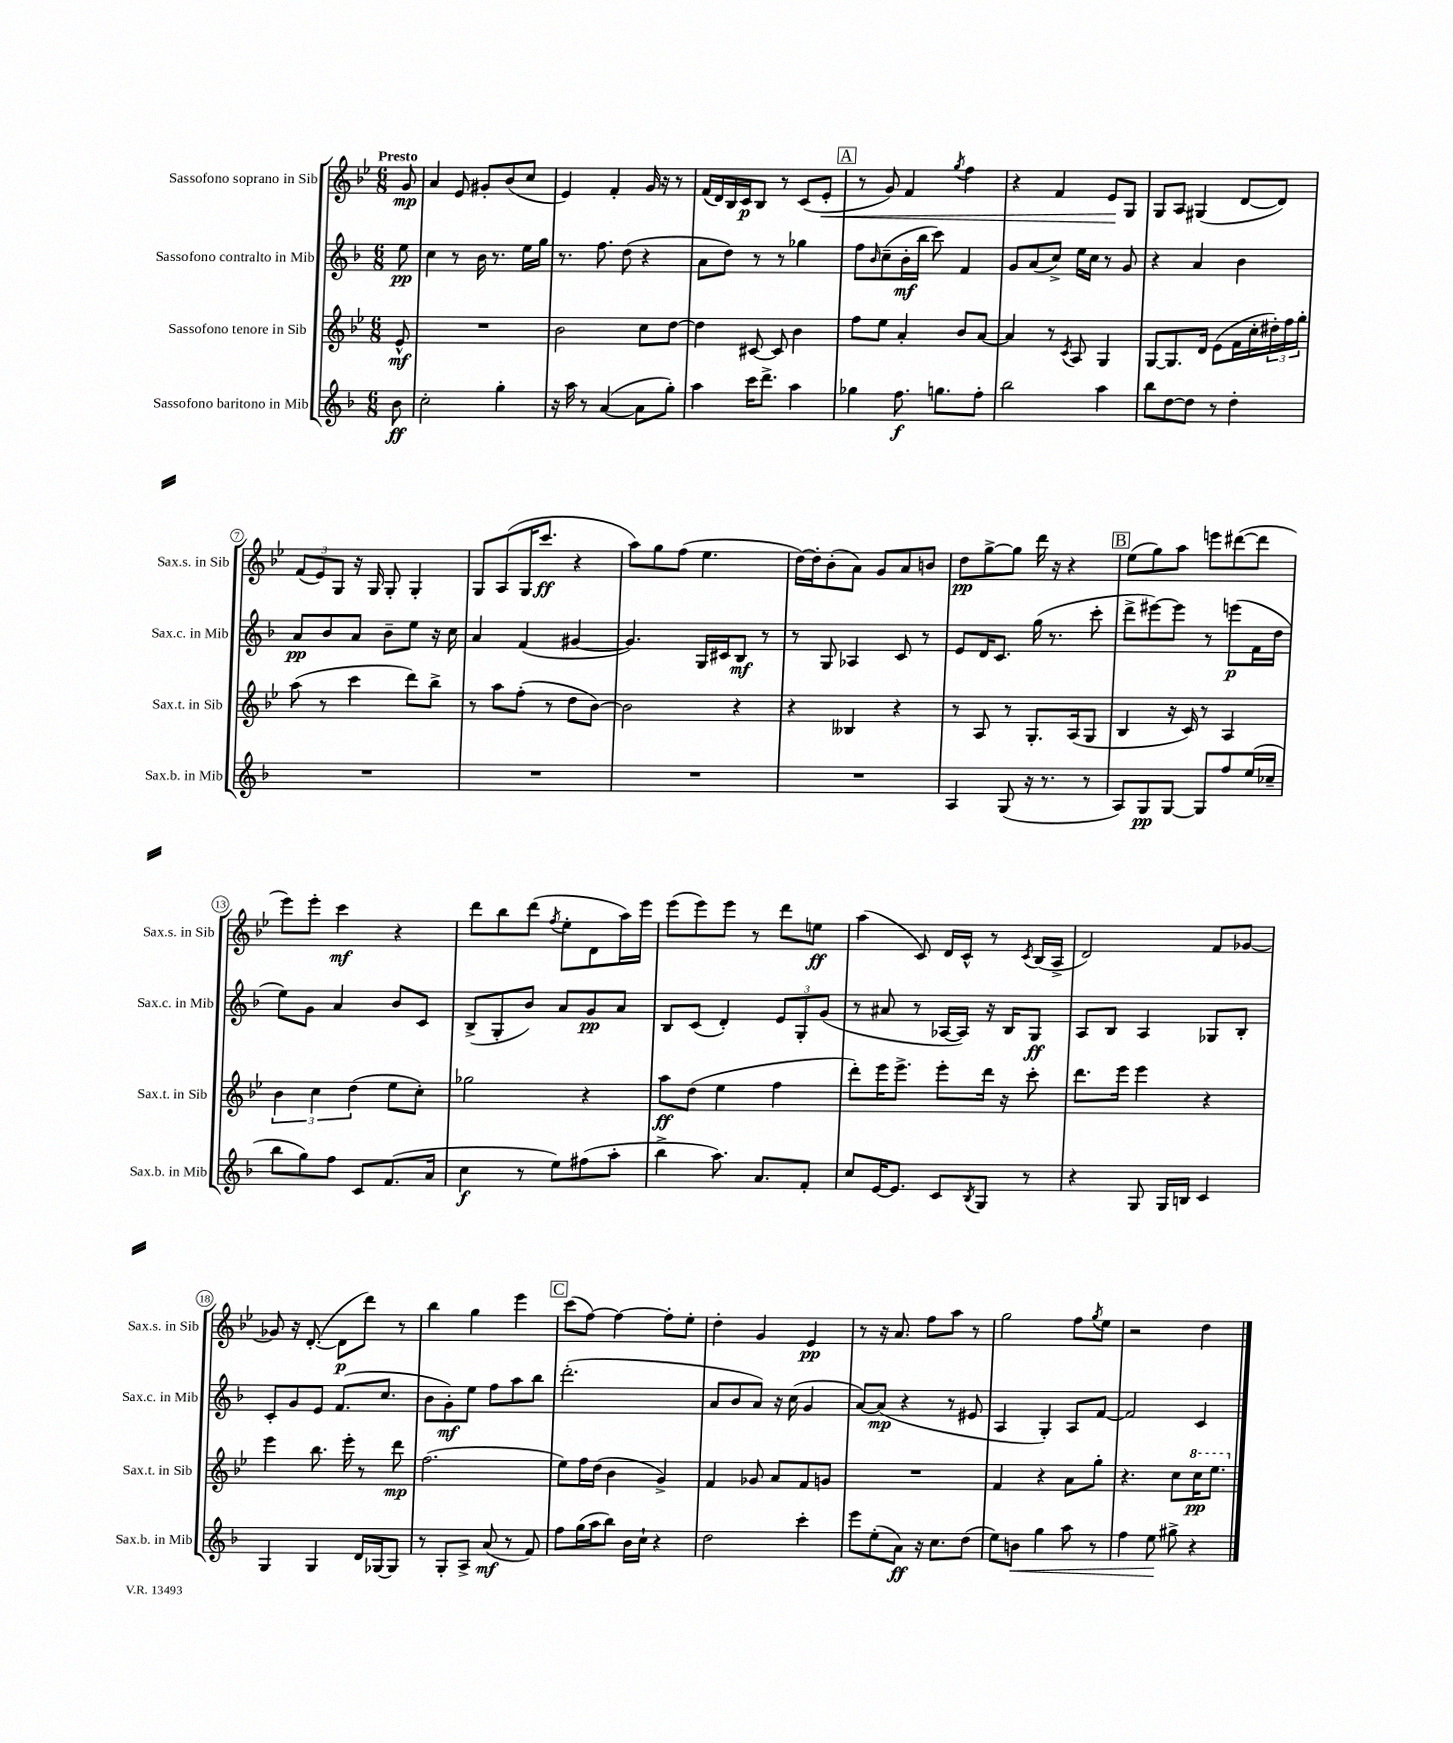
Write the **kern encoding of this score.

**kern	**dynam	**kern	**dynam	**kern	**dynam	**kern	**dynam
*part4	*part4	*part3	*part3	*part2	*part2	*part1	*part1
*staff4	*staff4	*staff3	*staff3	*staff2	*staff2	*staff1	*staff1
*I"Sassofono baritono in Mib	*	*I"Sassofono tenore in Sib	*	*I"Sassofono contralto in Mib	*	*I"Sassofono soprano in Sib	*
*I'Sax.b. in Mib	*	*I'Sax.t. in Sib	*	*I'Sax.c. in Mib	*	*I'Sax.s. in Sib	*
*clefG2	*	*clefG2	*	*clefG2	*	*clefG2	*
*k[b-]	*	*k[b-e-]	*	*k[b-]	*	*k[b-e-]	*
*M6/8	*	*M6/8	*	*M6/8	*	*M6/8	*
=	=	=	=	=	=	=	=
!	!	!	!	!	!	!LO:TX:a:B:t=Presto	!
8b-\	ff	8e-^^/	mf	8ee\	pp	8g/	mp
=1	=1	=1	=1	=1	=1	=1	=1
2cc'\	.	2.r	.	4cc\	.	4a/	.
.	.	.	.	8r	.	8e-/	.
.	.	.	.	16b-\	.	8g#X'/L	.
.	.	.	.	8.r	.	.	.
4gg'\	.	.	.	.	.	(8b-/	.
.	.	.	.	16ee\LL	.	8cc/J	.
.	.	.	.	16gg\JJ	.	.	.
=2	=2	=2	=2	=2	=2	=2	=2
16r	.	2b-\	.	8.r	.	4e-/)	.
16aa\	.	.	.	.	.	.	.
8r	.	.	.	.	.	.	.
.	.	.	.	8.ff\	.	.	.
([4a/	.	.	.	.	.	4f'/	.
.	.	.	.	(8dd\	.	.	.
8a\L]	.	8cc\L	.	4r	.	16g/	.
.	.	.	.	.	.	16r	.
8gg'\J)	.	[8dd\J	.	.	.	8r	.
=3	=3	=3	=3	=3	=3	=3	=3
4aa\	.	4dd\]	.	8a\L	.	(16f/LL	.
.	.	.	.	.	.	16d/)	.
.	.	.	.	8dd\J)	.	16B-/	.
.	.	.	.	.	.	16c/J	p
16ccc\KL	.	[8c#X/	.	8r	.	8B-/J	.
8.ddd^\J	.	.	.	.	.	.	.
.	.	8c#/]	.	8r	.	8r	.
4aa\	.	4b-\	.	4gg-X\	.	(8c/L	.
!	!	!	!	!	!	!	!LO:HP:b
.	.	.	.	.	.	8e-'/J	<
!!LO:REH:place=s1:t=A
=4	=4	=4	=4	=4	=4	=4	=4
4gg-X\	.	8ff\L	.	8ff\L	.	8r	.
.	.	.	.	16qqb-/	.	.	.
.	.	8ee-\J	.	(8cc~\	.	8g/)	.
8.ff\	f	4a'/	.	16b-'\L	mf	4f/	.
.	.	.	.	16bb-\JJ	.	.	.
.	.	.	.	8ccc\)	.	.	.
8.ggn\L	.	.	.	.	.	.	.
.	.	.	.	.	.	8qgg/	.
.	.	8b-/L	.	4f/	.	4ff\	.
8ff'\J	.	[8a/J	.	.	.	.	.
=5	=5	=5	=5	=5	=5	=5	=5
2bb-\	.	4a/]	.	8g/L	.	4r	.
.	.	.	.	(8a/	.	.	.
.	.	8r	.	8cc^/J)	.	4f/	.
.	.	8qc/	.	.	.	.	.
.	.	8A/	.	16ee\LL	.	.	.
.	.	.	.	16cc\JJ	.	.	.
4aa\	.	4G/	.	8r	.	8e-/L	.
.	.	.	.	8g/	.	8G/J	[
=6	=6	=6	=6	=6	=6	=6	=6
8bb-\L	.	[8G/L	.	4r	.	8G/L	.
[8dd\	.	8.G/]	.	.	.	8A/J	.
8dd\J]	.	.	.	4a/	.	(4G#X/	.
.	.	16d/Jk	.	.	.	.	.
8r	.	(8e-\L	.	.	.	.	.
4dd'\	.	16f\L	.	4b-\	.	[8d/L	.
.	.	16cc'\	.	.	.	.	.
.	.	24dd#X'\)	.	.	.	8d/J])	.
.	.	24ff\	.	.	.	.	.
.	.	24gg'\JJ	.	.	.	.	.
!!LO:LB:g=z
=7	=7	=7	=7	=7	=7	=7	=7
2.r	.	(8aa\	.	8a/L	pp	(12f/L	.
.	.	.	.	.	.	12e-/)	.
.	.	8r	.	8b-/	.	.	.
.	.	.	.	.	.	12G/J	.
.	.	4ccc\	.	8a/J	.	16r	.
.	.	.	.	.	.	16G/	.
.	.	.	.	8b-~\L	.	8G'/	.
.	.	8ddd\L)	.	8ee\J	.	4G'/	.
.	.	8bb-^\J	.	16r	.	.	.
.	.	.	.	16cc\	.	.	.
=8	=8	=8	=8	=8	=8	=8	=8
2.r	.	8r	.	4a/	.	8G/L	.
.	.	8aa\L	.	.	.	(8A/	.
.	.	(8ff'\J	.	(4f/	.	16G/K	.
.	.	.	.	.	.	8.ccc/J	ff
.	.	8r	.	.	.	.	.
.	.	8dd\L	.	[4g#X/	.	4r	.
.	.	[8b-\J)	.	.	.	.	.
=9	=9	=9	=9	=9	=9	=9	=9
2.r	.	2b-\]	.	4.g#/])	.	8aa\L)	.
.	.	.	.	.	.	8gg\	.
.	.	.	.	.	.	(8ff\J	.
.	.	.	.	16G/LL	.	4.ee-\	.
.	.	.	.	16c#X/J	.	.	.
.	.	4r	.	8B-/J	mf	.	.
.	.	.	.	8r	.	.	.
=10	=10	=10	=10	=10	=10	=10	=10
2.r	.	4r	.	8r	.	[16dd\LL)	.
.	.	.	.	.	.	16dd'\J]	.
.	.	.	.	8G/	.	(8b-'\	.
.	.	4B--X/	.	4A-X/	.	8a\J)	.
.	.	.	.	.	.	8g/L	.
.	.	4r	.	8c/	.	8a/	.
.	.	.	.	8r	.	8bn/J	.
=11	=11	=11	=11	=11	=11	=11	=11
4A/	.	8r	.	8e/L	.	8dd\L	pp
.	.	8A/	.	16d/K	.	[8gg^\	.
.	.	.	.	8.c/J	.	.	.
(8G/	.	8r	.	.	.	8gg\J]	.
16r	.	8.G'/L	.	(16gg\	.	16ddd\	.
8.r	.	.	.	8.r	.	16r	.
.	.	.	.	.	.	4r	.
.	.	(16A/k	.	.	.	.	.
8r	.	8G/J	.	8ccc'\	.	.	.
!!LO:REH:place=s1:t=B
=12	=12	=12	=12	=12	=12	=12	=12
8A/L)	.	4B-/	.	8ddd^\L	.	(8ee-\L	.
8G/	pp	.	.	[8eee#X\)	.	8gg\)	.
[8G/J	.	16r	.	8eee#\J]	.	8aa\J	.
.	.	16c/)	.	.	.	.	.
8G/L]	.	8r	.	8r	.	8eeen\L	.
8ff/	.	4A/	.	(8eeen\L	p	([8ddd#X\	.
(16ee/L	.	.	.	16f\L	.	8ddd#\J]	.
16cc-X~/JJ	.	.	.	16dd\JJ	.	.	.
!!LO:LB:g=z
=13	=13	=13	=13	=13	=13	=13	=13
8bb-\L	.	6b-\	.	8ee\L)	.	8eee-\L)	.
8gg\)	.	.	.	8g\J	.	8eee-'\J	.
.	.	6cc\	.	.	.	.	.
8ff\J	.	.	.	4a/	.	4ccc\	mf
.	.	(6dd\	.	.	.	.	.
8c/L	.	.	.	.	.	.	.
(8.f/	.	8ee-\L	.	8b-/L	.	4r	.
.	.	8cc'\J)	.	8c/J	.	.	.
16a/Jk	.	.	.	.	.	.	.
=14	=14	=14	=14	=14	=14	=14	=14
4cc\	f	2gg-X\	.	(8B-^/L	.	8ddd\L	.
.	.	.	.	8G'/	.	8bb-\	.
8r	.	.	.	8b-/J)	.	(8ddd\J	.
.	.	.	.	.	.	8qff/	.
8ee\L)	.	.	.	8a/L	.	8ee-'\L	.
(8ff#X\	.	4r	.	8g/	pp	8d\	.
8aa'\J	.	.	.	8a/J	.	16aa\L)	.
.	.	.	.	.	.	16eee-\JJ	.
=15	=15	=15	=15	=15	=15	=15	=15
4bb-^\	.	8aa\L	ff	8B-/L	.	(8eee-\L	.
.	.	(8dd\J	.	(8c/J	.	8eee-\)	.
8.aa\)	.	4ee-\	.	4d'/)	.	8eee-\J	.
.	.	.	.	.	.	8r	.
8.a/L	.	.	.	.	.	.	.
.	.	4ff\	.	12e/L	.	8ddd\L	.
.	.	.	.	12G'/	.	.	.
8f'/J	.	.	.	.	.	8een\J	ff
.	.	.	.	(12g/J	.	.	.
=16	=16	=16	=16	=16	=16	=16	=16
8cc/L	.	8ddd'\L)	.	8r	.	(4aa\	.
[16e/K	.	16eee-\K	.	8a#X/	.	.	.
8.e/J]	.	8.eee-^\J	.	.	.	.	.
.	.	.	.	8r	.	8c/)	.
8c/L	.	8eee-'\L	.	[16A-X/LL	.	16d/LL	.
.	.	.	.	16A-/JJ])	.	16c^^/JJ	.
8qB-/	.	.	.	.	.	.	.
8G/J	.	16ddd\Jk	.	16r	.	8r	.
.	.	16r	.	16B-/KL	.	.	.
.	.	.	.	.	.	8qc/	.
8r	.	8ccc'\	.	8G/J	ff	(16B-/LL	.
.	.	.	.	.	.	16A^/JJ	.
=17	=17	=17	=17	=17	=17	=17	=17
4r	.	8.ddd\L	.	8A/L	.	2d/)	.
.	.	.	.	8B-/J	.	.	.
.	.	16eee-\Jk	.	.	.	.	.
8G/	.	4eee-\	.	4A/	.	.	.
16G/LL	.	.	.	.	.	.	.
16Bn/JJ	.	.	.	.	.	.	.
4c/	.	4r	.	8G-X/L	.	8f/L	.
.	.	.	.	8B-'/J	.	[8g-X/J	.
!!LO:LB:g=z
=18	=18	=18	=18	=18	=18	=18	=18
4G/	.	4eee-\	.	8c'/L	.	8g-X/]	.
.	.	.	.	8g/	.	16r	.
.	.	.	.	.	.	([8.d'/	.
4G/	.	8.bb-\	.	8e/J	.	.	.
.	.	.	.	(8.f/L	.	8d\L]	p
.	.	16eee-'\	.	.	.	.	.
16d/LL	.	8r	.	.	.	8ddd\J)	.
[16G-X/J	.	.	.	8.cc/J	.	.	.
8G-/J]	.	8ddd\	mp	.	.	8r	.
=19	=19	=19	=19	=19	=19	=19	=19
8r	.	(2.ff\	.	8b-\L	.	4bb-\	.
8G'/L	.	.	.	8g'\)	mf	.	.
8A^/J	.	.	.	8ee\J	.	4gg\	.
(8a/	mf	.	.	8ff\L	.	.	.
8r	.	.	.	8aa\	.	4eee-\	.
8f/)	.	.	.	8bb-\J	.	.	.
!!LO:REH:place=s1:t=C
=20	=20	=20	=20	=20	=20	=20	=20
8ff\L	.	8ee-\L)	.	(2.ddd'\	.	(8ccc\L	.
(16gg\L	.	16ff\L	.	.	.	[8ff\J)	.
16aa\J	.	(16dd\JJ	.	.	.	.	.
8bb-\J)	.	4b-\	.	.	.	4ff\_	.
16b-\LL	.	.	.	.	.	.	.
16cc`\JJ	.	.	.	.	.	.	.
4r	.	4g^/)	.	.	.	8ff'\L]	.
.	.	.	.	.	.	8ee-'\J	.
=21	=21	=21	=21	=21	=21	=21	=21
2dd\	.	4f/	.	8a/L	.	4dd'\	.
.	.	.	.	8b-/	.	.	.
.	.	8g-X/	.	8a/J)	.	4g/	.
.	.	8a/L	.	16r	.	.	.
.	.	.	.	(16cc\	.	.	.
4ccc'\	.	8f/	.	4g/	.	4e-/	pp
.	.	8gn/J	.	.	.	.	.
=22	=22	=22	=22	=22	=22	=22	=22
8eee\L	.	2.r	.	[8a/L)	.	8r	.
(8ee'\	.	.	.	(8a/J]	mp	16r	.
.	.	.	.	.	.	8.a/	.
8a\J)	ff	.	.	4r	.	.	.
16r	.	.	.	.	.	8ff\L	.
8.cc\L	.	.	.	.	.	.	.
.	.	.	.	8r	.	8aa\J	.
(8dd\J	.	.	.	8e#X/	.	8r	.
=23	=23	=23	=23	=23	=23	=23	=23
8ee\L)	.	4f/	.	4A/	.	2gg\	.
!	!LO:HP:b	!	!	!	!	!	!
8bn\J	<	.	.	.	.	.	.
4gg\	.	4r	.	4G'/)	.	.	.
8aa\	.	8a\L	.	8A/L	.	8ff\L	.
.	.	.	.	.	.	8qgg/	.
8r	.	8gg'\J	.	[8f/J	.	8ee-\J	.
=24	=24	=24	=24	=24	=24	=24	=24
4ff\	.	4.r	.	2f/]	.	2r	.
8ee\	.	.	.	.	.	.	.
8gg#X^\	[	8cc\L	.	.	.	.	.
*	*	*8va	*	*	*	*	*
4r	.	16ccc\K	pp	4c/	.	4dd\	.
.	.	8.eee-\J	.	.	.	.	.
*	*	*X8va	*	*	*	*	*
==	==	==	==	==	==	==	==
*-	*-	*-	*-	*-	*-	*-	*-
